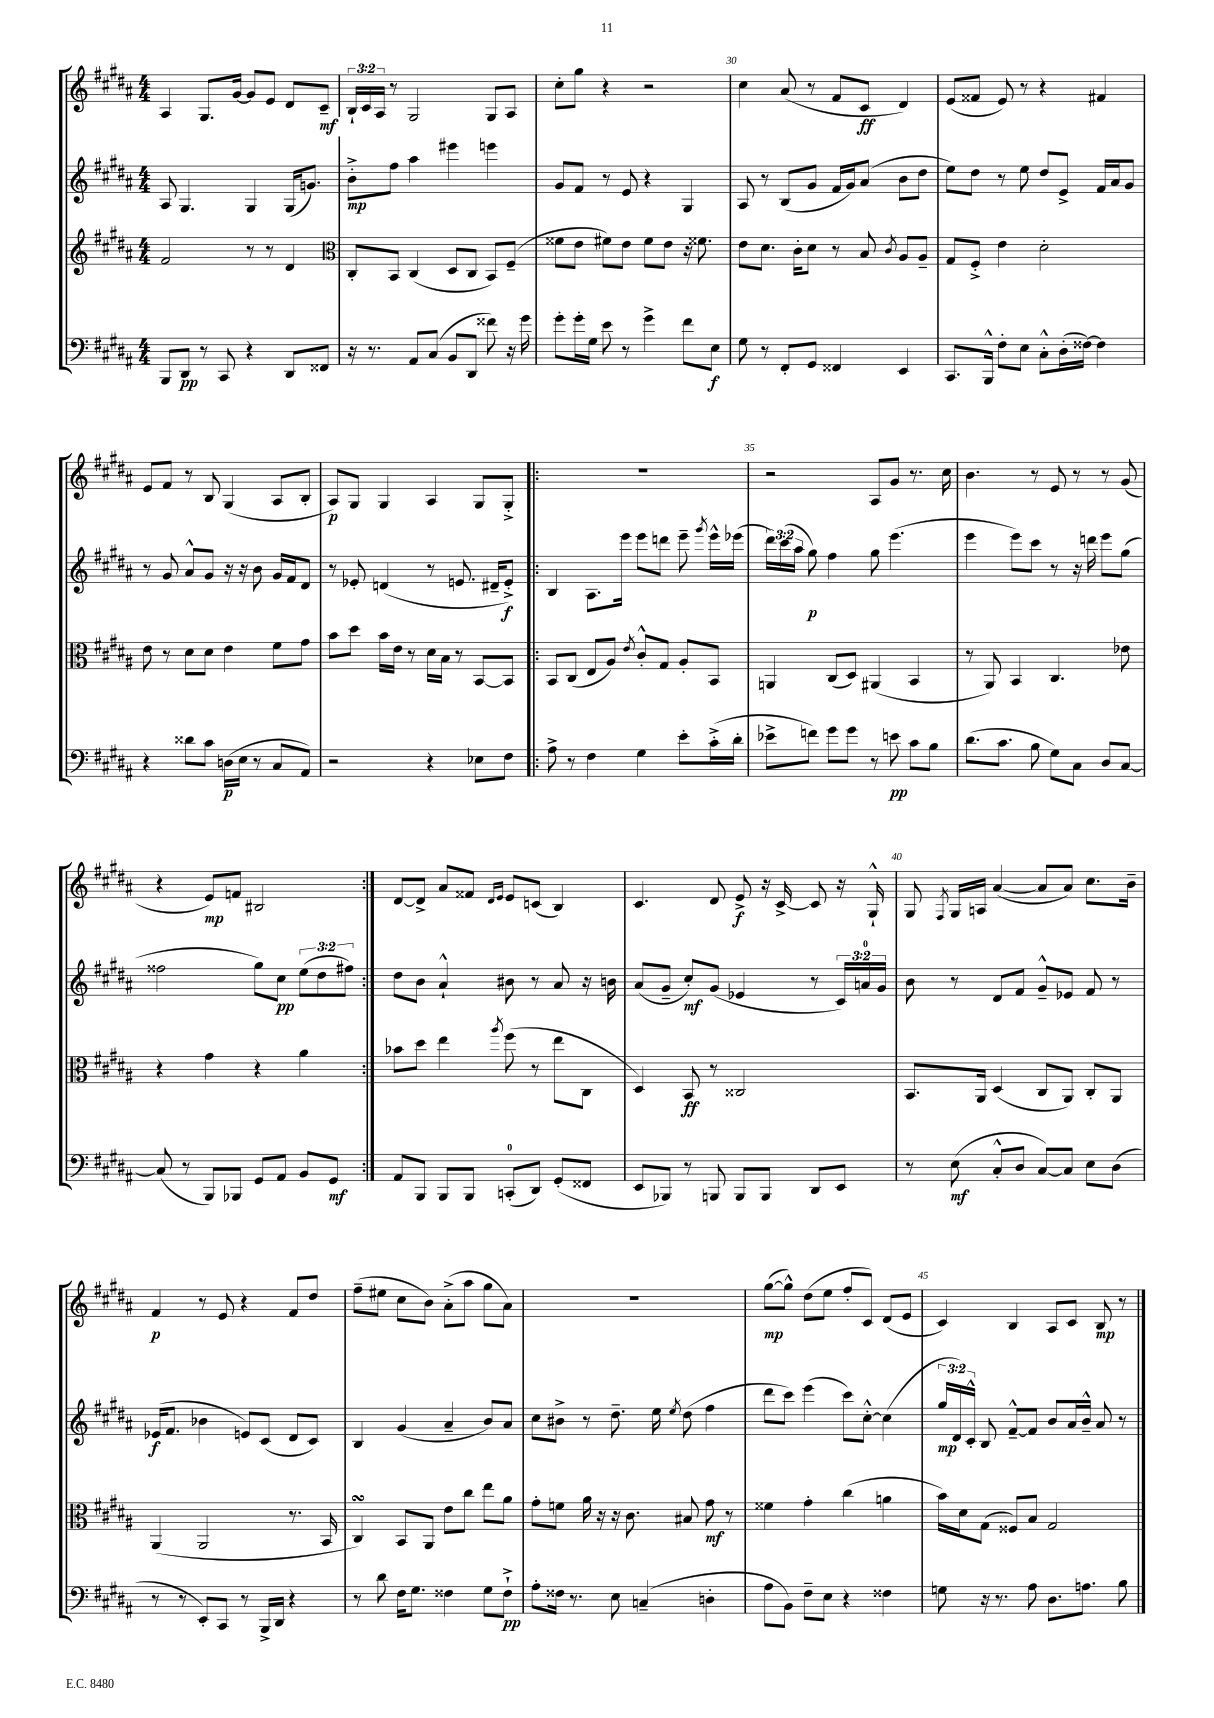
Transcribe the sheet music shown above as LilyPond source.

<<
\new StaffGroup <<
\new Staff = "s0" {
    \clef treble \key b \major \numericTimeSignature \time 4/4 \override Staff.TupletNumber.text = #tuplet-number::calc-fraction-text
    \autoBeamOff ais4 gis8.[ gis'16]~ gis'8[ e'8] dis'8[ cis'8]--\mf |
    \tuplet 3/2 { b16[-! cis'16 ais16] } r8 gis2 gis8[ ais8] |
    cis''8[-. gis''8] r4 r2 |
    cis''4 ais'8( r8 fis'8[ cis'8]\ff dis'4) |
    e'8[( fisis'8] e'8) r8 r4 fis'4 |
    e'8[ fis'8] r8 b8 gis4( ais8[ b8]-. |
    ais8[\p) gis8] gis4 ais4 gis8[ gis8]-.-> |
    \repeat volta 2 { r1 |
    r2 ais8[ gis'8] r8. cis''16 |
    b'4. r8 e'8 r8 r8 gis'8( |
    r4 e'8[\mp) f'8] bis2 | }
    dis'8[~ dis'8]-> ais'8[ fisis'8] \grace { dis'16[ e'16] } e'8[ c'8]( b4) |
    cis'4. dis'8 e'8->\f r16 cis'16~-> cis'8 r16 gis16-!-^ |
    gis8 \acciaccatura { fis8 } gis16[ a16] ais'4~( ais'8[ ais'8]) cis''8.[ b'16]-- |
    fis'4\p r8 e'8 r4 fis'8[ dis''8] |
    fis''8[--( eis''8] cis''8[ b'8]) ais'8[-.->( ais''8] gis''8[ ais'8]) |
    R1 |
    gis''8[~\mp( gis''8]-^) dis''8[( e''8] fis''8[-. cis'8]) dis'8[( e'8] |
    cis'4) b4 ais8[ cis'8] b8\mp r8 \bar "|." |
}
\new Staff = "s1" {
    \clef treble \key b \major \numericTimeSignature \time 4/4 \override Staff.TupletNumber.text = #tuplet-number::calc-fraction-text
    \autoBeamOff ais8 gis4. gis4 gis16[( g'8.]) |
    b'8[-.->\mp fis''8] ais''4 eis'''4 e'''4 |
    gis'8[ fis'8] r8 e'8 r4 gis4 |
    ais8 r8 b8[( gis'8] fis'16[ gis'16) ais'8]( b'8[ dis''8] |
    e''8[) dis''8] r8 e''8 dis''8[ e'8]-> fis'16[ ais'16 gis'8] |
    r8 gis'8 ais'8[-^ gis'8] r16 r16 b'8 gis'16[ fis'16 dis'8] |
    r8 ees'8-. d'4( r8 e'8. dis'16[-- e'8]-.->\f) |
    \repeat volta 2 { b4 ais8.[ e'''16] e'''8[ d'''8] e'''8-- \acciaccatura { gis'''8 } e'''16[-^ ees'''16]( |
    \tuplet 3/2 { dis'''16[) cis'''16( ais''16] } gis''8\p) fis''4 gis''8 e'''4.( |
    e'''4 e'''8[) cis'''8] r8 r16 d'''16 e'''8[ gis''8]( |
    fisis''2 gis''8[) cis''8]\pp \tuplet 3/2 { e''8[( dis''8 fis''8]) } | }
    dis''8[ b'8] ais'4-!-^ bis'8 r8 ais'8 r16 b'16 |
    ais'8[( gis'8]-- cis''8[-.\mf) gis'8]( ees'4 r8 \tuplet 3/2 { cis'16[) a'16-0 gis'16] } |
    b'8 r8 dis'8[ fis'8] gis'8[---^ ees'8] fis'8 r8 |
    ees'16[\f( fis'8.] bes'4 e'8[) cis'8]( dis'8[ cis'8]) |
    b4 gis'4( ais'4-- b'8[) ais'8] |
    cis''8[ bis'8]-> r8 dis''8.-- e''16 \acciaccatura { e''8 } dis''8( fis''4 |
    dis'''8[ cis'''8]) e'''4( cis'''8[) cis''8]~-.-^ cis''4( |
    \tuplet 3/2 { gis''16[\mp dis'16) cis'16]-.-^ } b8 fis'8[~---^ fis'8] b'8[ ais'16 b'16]---^ ais'8 r8 \bar "|." |
}
\new Staff = "s2" {
    \clef treble \key b \major \numericTimeSignature \time 4/4
    \autoBeamOff fis'2 r8 r8 dis'4 |
    \clef alto cis8[-. b,8] cis4( dis8[ cis8] b,8[) fis8]--( |
    fisis'8[ e'8] fis'8[) e'8] fis'8[ e'8] r16 fisis'8. |
    e'8[ dis'8.] cis'16[-. dis'8] r8 b8 \acciaccatura { cis'8 } ais8[ ais8]-- |
    gis8[ fis8]-.-> e'4 dis'2-. |
    e'8 r8 dis'8[ dis'8] e'4 fis'8[ gis'8] |
    b'8[ dis''8] b'16[ e'16] r8 dis'16[ b16] r8 b,8[~ b,8] |
    \repeat volta 2 { b,8[ cis8]( e8[ ais8]) \acciaccatura { e'8 } cis'8[-.-^ gis8] ais8[-. b,8] |
    a,4 cis8[( dis8]) ais,4( b,4 |
    r8 ais,8) b,4 cis4. ees'8 |
    r4 gis'4 r4 ais'4 | }
    bes'8[ dis''8] e''4 \acciaccatura { ais''8 } fis''8( r8 e''8[ cis8] |
    dis4) b,8\ff r8 cisis2 |
    b,8.[ ais,16] dis4( cis8[ ais,8]) cis8[-. ais,8] |
    ais,4( ais,2 r8. b,16 |
    cis4\turn) b,8[ ais,8] e'8[ cis''8] e''8[ ais'8] |
    gis'8[-. f'8] ais'16 r16 r16 cis'8. bis8 gis'8\mf r8 |
    fisis'4 gis'4-. cis''4( a'4 |
    b'16[) dis'16 gis8]( fisis8[) b8] gis2 \bar "|." |
}
\new Staff = "s3" {
    \clef bass \key b \major \numericTimeSignature \time 4/4
    \autoBeamOff b,,8[ dis,8]\pp r8 cis,8 r4 dis,8[ fisis,8] |
    r16 r8. ais,8[ cis8]( b,8[ dis,8] fisis'8) r16 gis'16 |
    gis'8[-. gis'16-. gis16] e'8 r8 gis'4-> fis'8[ e8]\f |
    gis8 r8 fis,8[-. gis,8] fisis,4 e,4 |
    cis,8.[ b,,16]-^ fis8[-. e8] cis8[-.-^ dis16-.( fisis16]~) fisis4 |
    r4 disis'8[ cis'8] d16[\p( e16] r8 cis8[ ais,8]) |
    r2 r4 ees8[ fis8] |
    \repeat volta 2 { ais8-> r8 fis4 gis4 e'8[-. cis'16-.->( dis'16]-. |
    ees'8[-> f'8]) gis'8[ gis'8] r8 e'8\pp cis'8[ b8] |
    dis'8.[( cis'8.] b8 gis8[) cis8] dis8[ cis8]~ |
    cis8( r8 b,,8[) bes,,8] gis,8[ ais,8] b,8[ gis,8]\mf | }
    ais,8[ b,,8] b,,8[ b,,8] c,8[-0-.( dis,8]) gis,8[-.( fisis,8] |
    e,8[ bes,,8]) r8 b,,8 b,,8[ b,,8] dis,8[ e,8] |
    r8 e8\mf( cis8[-.-^ dis8] cis8[~) cis8] e8[ dis8]( |
    r8 r8 e,8[-.) cis,8] r8 b,,16[-> dis,16] r4 |
    r8 dis'8 fis16[ gis8.] fisis4 gis8[ fisis8]-!->\pp |
    ais8[-. fisis16] r8. e8 c4--( d4-. |
    ais8[ b,8]) fis8[-- e8] r4 fisis4 |
    g8 r16 r8. ais8 dis8.[ a8.] b8 \bar "|." |
}
>>
>>
\layout { \context { \Score currentBarNumber = #27 \override BarNumber.break-visibility = ##(#f #t #t) barNumberVisibility = #(every-nth-bar-number-visible 5) } }
